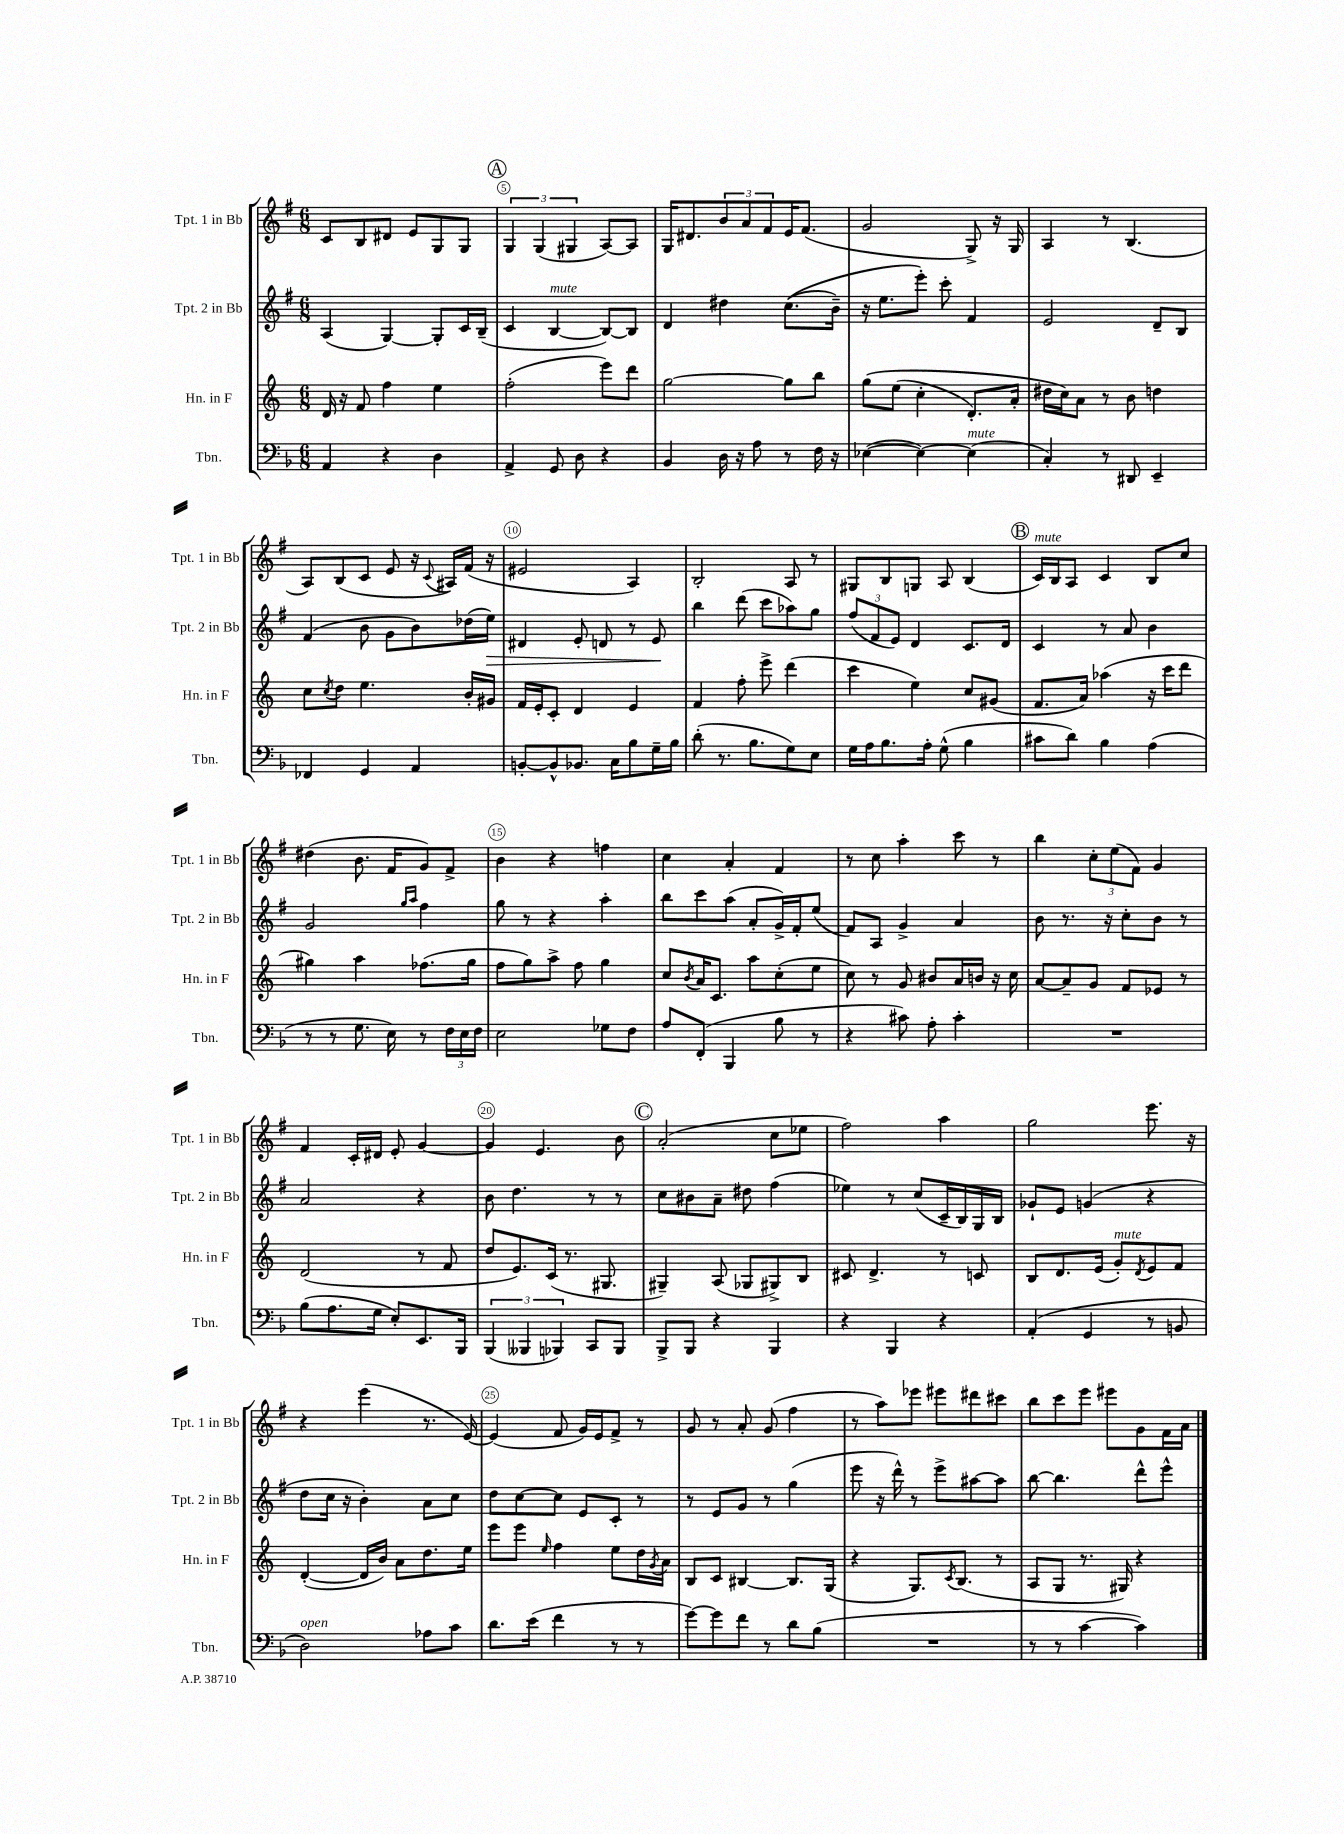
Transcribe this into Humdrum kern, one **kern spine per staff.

**kern	**kern	**kern	**dynam	**kern
*part4	*part3	*part2	*part2	*part1
*staff4	*staff3	*staff2	*staff2	*staff1
*I"Tbn.	*I"Hn. in F	*I"Tpt. 2 in Bb	*	*I"Tpt. 1 in Bb
*I'Tbn.	*I'Hn. in F	*I'Tpt. 2 in Bb	*	*I'Tpt. 1 in Bb
*clefF4	*clefG2	*clefG2	*	*clefG2
*k[b-]	*k[]	*k[f#]	*	*k[f#]
*M6/8	*M6/8	*M6/8	*	*M6/8
=4	=4	=4	=4	=4
4AA/	16d/	(4A/	.	8c/L
.	16r	.	.	.
.	8f/	.	.	8B/
4r	4ff\	[4G/)	.	8d#X/J
.	.	.	.	8e/L
4D\	4ee\	8G'/L]	.	8G/
.	.	16c/L	.	8G/J
.	.	(16B~/JJ	.	.
!!LO:REH:place=s1:t=A
=5	=5	=5	=5	=5
4AA^/	(2ff'\	4c/	.	6G/
.	.	.	.	(6G/
!	!	!LO:TX:a:i:t=mute	!	!
8GG/	.	[4B/	.	.
.	.	.	.	6G#X/
8D\	.	.	.	.
4r	8eee\L)	8B/L_)	.	[8A/L)
.	8ddd\J	8B/J]	.	8A/J]
=6	=6	=6	=6	=6
4BB-/	[2gg\	4d/	.	16G/KL
.	.	.	.	8.d#X/
16D\	.	4dd#X\	.	12b/
16r	.	.	.	.
.	.	.	.	12a/
8A\	.	.	.	.
.	.	.	.	12f#/
8r	8gg\L]	((8.cc\L	.	16e/K
.	.	.	.	(8.f#/J
16F\	8bb\J	.	.	.
16r	.	16b~\Jk)	.	.
=7	=7	=7	=7	=7
([4E-X\	(8gg\L	16r	.	2g/
.	.	8.ee\L	.	.
.	(8ee\J	.	.	.
4E-\_)	4cc'\	8eee'\J)	.	.
.	.	8ccc'\	.	.
!LO:TX:a:i:t=mute	!	!	!	!
(4E-\]	8.d'/L)	4f#/	.	8G^/)
.	.	.	.	16r
.	16a'/Jk	.	.	16G/
=8	=8	=8	=8	=8
4C'/)	16dd#X\LL	2e/	.	4A/
.	16cc\J)	.	.	.
.	8a\J	.	.	.
8r	8r	.	.	8r
8DD#X/	8b\	.	.	(4.B/
4EE~/	4ddn\	8d~/L	.	.
.	.	8B/J	.	.
!!LO:LB:g=z
=9	=9	=9	=9	=9
4FF-X/	8cc\L	(4f#/	.	8A/L)
.	8qcc/	.	.	.
.	8dd\J	.	.	(8B/
4GG/	4.ee\	8b\	.	8c/J
.	.	8g\L	.	8e/
4AA/	.	8b\)	.	16r
.	.	.	.	8qqc/
.	.	.	.	16A#X/LL)
.	16b'/LL	(16dd-X\L	.	(16f#/JJ
!	!	!	!LO:HP:b	!
.	16g#X/JJ	16ee\JJ)	>	16r
=10	=10	=10	=10	=10
[8BBn'/L	16f/LL	4d#X/	.	2e#X/
.	16e'/J	.	.	.
8BB^^/]	8c'/J	.	.	.
8.BB-X/J	4d/	8e'/	.	.
.	.	8dn/	.	.
16C\KL	.	.	.	.
8B-\	4e/	8r	.	4A/)
16G~\L	.	8e/	.	.
16B-\JJ	.	.	.	.
.	.	.	]	.
=11	=11	=11	=11	=11
(8d'\	4f/	4bb\	.	2B'/
8.r	.	.	.	.
.	8ff'\	(8ddd\	.	.
8.B-\L	.	.	.	.
.	8eee^\	8ccc\L	.	.
8G\)	(4ddd\	8aa-X\)	.	8A/
8E\J	.	8gg\J	.	8r
=12	=12	=12	=12	=12
16G\LL	4ccc\	(12ff#/L	.	8G#X/L
16A\J	.	.	.	.
.	.	12f#/	.	.
8.B-\	.	.	.	8B/
.	.	12e/J)	.	.
.	4ee\)	4d/	.	8Gn/J
16A'\Jk	.	.	.	.
(8G^^\	.	.	.	8A/
4B-\	8cc/L	8.c/L	.	(4B/
.	(8g#X/J	.	.	.
.	.	16d/Jk	.	.
!!LO:REH:place=s1:t=B
=13	=13	=13	=13	=13
!	!	!	!	!LO:TX:a:i:t=mute
8c#X\L	8.f/L	4c/	.	16c/LL)
.	.	.	.	16B/J
8d\J)	.	.	.	8A/J
.	16a/Jk)	.	.	.
4B-\	(4aa-X\	8r	.	4c/
.	.	8a/	.	.
(4A\	16r	4b\	.	8B/L
.	16ccc\KL	.	.	.
.	8ddd\J	.	.	8cc/J
!!LO:LB:g=z
=14	=14	=14	=14	=14
8r	4gg#X\)	2g/	.	(4dd#X\
8r	.	.	.	.
8.G\	4aa\	.	.	8.b\
16E\)	.	.	.	16f#/KL
.	.	16qqgg/LL	.	.
.	.	16qqaa/JJ	.	.
8r	(8.ff-X\L	4ff#\	.	8g/)
24F\LL	.	.	.	8f#^/J
24E\	.	.	.	.
.	16gg#\Jk	.	.	.
24F\JJ	.	.	.	.
=15	=15	=15	=15	=15
2E\	8ff\L	8gg\	.	4b\
.	8gg\)	8r	.	.
.	8aa^\J	4r	.	4r
.	8ff\	.	.	.
8G-X\L	4gg\	4aa'\	.	4ffn\
8F\J	.	.	.	.
=16	=16	=16	=16	=16
8A/L	8cc/L	8bb\L	.	4cc\
.	8qb/	.	.	.
(8FF'/J	16a/K	8ccc\	.	.
.	8.c/J	.	.	.
4BBB-/	.	(8aa\J	.	4a'/
.	8aa\L	8a'/L	.	.
8B-\	(8cc'\	16g^/L)	.	4f#/
.	.	16f#'/J	.	.
8r	8ee\J	(8ee/J	.	.
=17	=17	=17	=17	=17
4r	8cc\)	8f#/L)	.	8r
.	8r	8A/J	.	8cc\
8c#X\)	8g/	4g^/	.	4aa'\
8A'\	8b#X/L	.	.	.
4c#'\	16a/L	4a/	.	8ccc\
.	16bn/JJ	.	.	.
.	16r	.	.	8r
.	16cc\	.	.	.
=18	=18	=18	=18	=18
2.r	[8a/L	8b\	.	4bb\
.	8a~/]	8.r	.	.
.	8g/J	.	.	12cc'\L
.	.	16r	.	.
.	.	.	.	(12ee\
.	8f/L	8cc'\L	.	.
.	.	.	.	12f#\J)
.	8e-X/J	8b\J	.	4g/
.	8r	8r	.	.
!!LO:LB:g=z
=19	=19	=19	=19	=19
(8B-\L	(2d/	2a/	.	4f#/
8.A\	.	.	.	.
.	.	.	.	16c'/LL
16G\Jk	.	.	.	16d#X/JJ
8E'/L)	.	.	.	8e'/
8.EE/	8r	4r	.	[4g/
.	8f/	.	.	.
16BBB-/Jk	.	.	.	.
=20	=20	=20	=20	=20
(6BBB-/	8dd/L	8b\	.	4g/]
.	8.e/)	4.dd\	.	.
6BBB--X/	.	.	.	.
.	.	.	.	4.e/
.	(16c/Jk	.	.	.
6BBB-X/)	.	.	.	.
.	8.r	.	.	.
8CC/L	.	8r	.	.
.	8.G#X/	.	.	.
8BBB-/J	.	8r	.	8b\
!!LO:REH:place=s1:t=C
=21	=21	=21	=21	=21
8BBB-^/L	4G#X~/)	8cc\L	.	(2a'/
8BBB-/J	.	8b#X\	.	.
4r	(8A/	8a~\J	.	.
.	8G-X/L	8dd#X\	.	.
4BBB-/	8G#X^/)	(4ff#\	.	8cc\L
.	8B/J	.	.	8ee-X\J
=22	=22	=22	=22	=22
4r	8c#X/	4ee-X\)	.	2ff#\)
.	4.d^/	.	.	.
4BBB-/	.	8r	.	.
.	.	(8cc/L	.	.
4r	8r	16c~/L	.	4aa\
.	.	16B/)	.	.
.	8cn/	16G/	.	.
.	.	16B/JJ	.	.
=23	=23	=23	=23	=23
(4AA'/	8B/L	8g-X`/L	.	2gg\
.	8.d/	8e/J	.	.
4GG/	.	(4gn/	.	.
.	(16e/Jk	.	.	.
!	!LO:TX:a:i:t=mute	!	!	!
.	8g'/L)	.	.	.
.	8qd/	.	.	.
8r	8e/	4r	.	8.eee\
8BBn/	8f/J	.	.	.
.	.	.	.	16r
!!LO:LB:g=z
=24	=24	=24	=24	=24
!LO:TX:a:i:t=open	!	!	!	!
2D\)	([4d'/	8dd\L	.	4r
.	.	16cc\Jk	.	.
.	.	16r	.	.
.	16d/LL]	4b'\)	.	(4eee\
.	16b/JJ)	.	.	.
.	8a\L	.	.	.
8A-X\L	8.dd\	8a\L	.	8.r
8c\J	.	8cc\J	.	.
.	16ee\Jk	.	.	[16e/)
=25	=25	=25	=25	=25
8.d\L	8eee\L	8dd\L	.	(4e/]
.	8eee\J	[8cc\	.	.
(16e\Jk	.	.	.	.
.	16qqee/	.	.	.
4f\	4ff\	8cc\J]	.	8f#/
.	.	8e/L	.	16g/LL)
.	.	.	.	16e/J
8r	8ee\L	8c'/J	.	8f#^/J
8r	16dd\L	8r	.	8r
.	8qg/	.	.	.
.	16a\JJ	.	.	.
=26	=26	=26	=26	=26
[8g\L)	8B/L	8r	.	8g/
8g\]	8c/J	8e/L	.	8r
8f\J	[4B#X/	8g/J	.	8a'/
8r	.	8r	.	(8g/
8d\L	8.B#/L]	(4gg\	.	4ff#\
(8B-\J	.	.	.	.
.	(16G/Jk	.	.	.
=27	=27	=27	=27	=27
2.r	4r	8eee\	.	8r
.	.	16r	.	8aa\L)
.	.	16ddd^^\)	.	.
.	8.G/L)	8r	.	8eee-X\J
.	.	8eee^\L	.	8eee#X\L
.	8qc/	.	.	.
.	(8.B/J	.	.	.
.	.	[8aa#X\	.	8ddd#X\
.	8r	8aa#\J]	.	8ccc#X\J
=28	=28	=28	=28	=28
8r	8A/L	[8bb\	.	8bb\L
8r	8G/J	4.bb\]	.	8ccc\
[4c\	8.r	.	.	8eee\J
.	.	.	.	8eee#X\L
.	16G#X/)	.	.	.
4c\])	4r	8ddd^^\L	.	8g\
.	.	8eee^^\J	.	16f#\L
.	.	.	.	16a\JJ
==	==	==	==	==
*-	*-	*-	*-	*-
